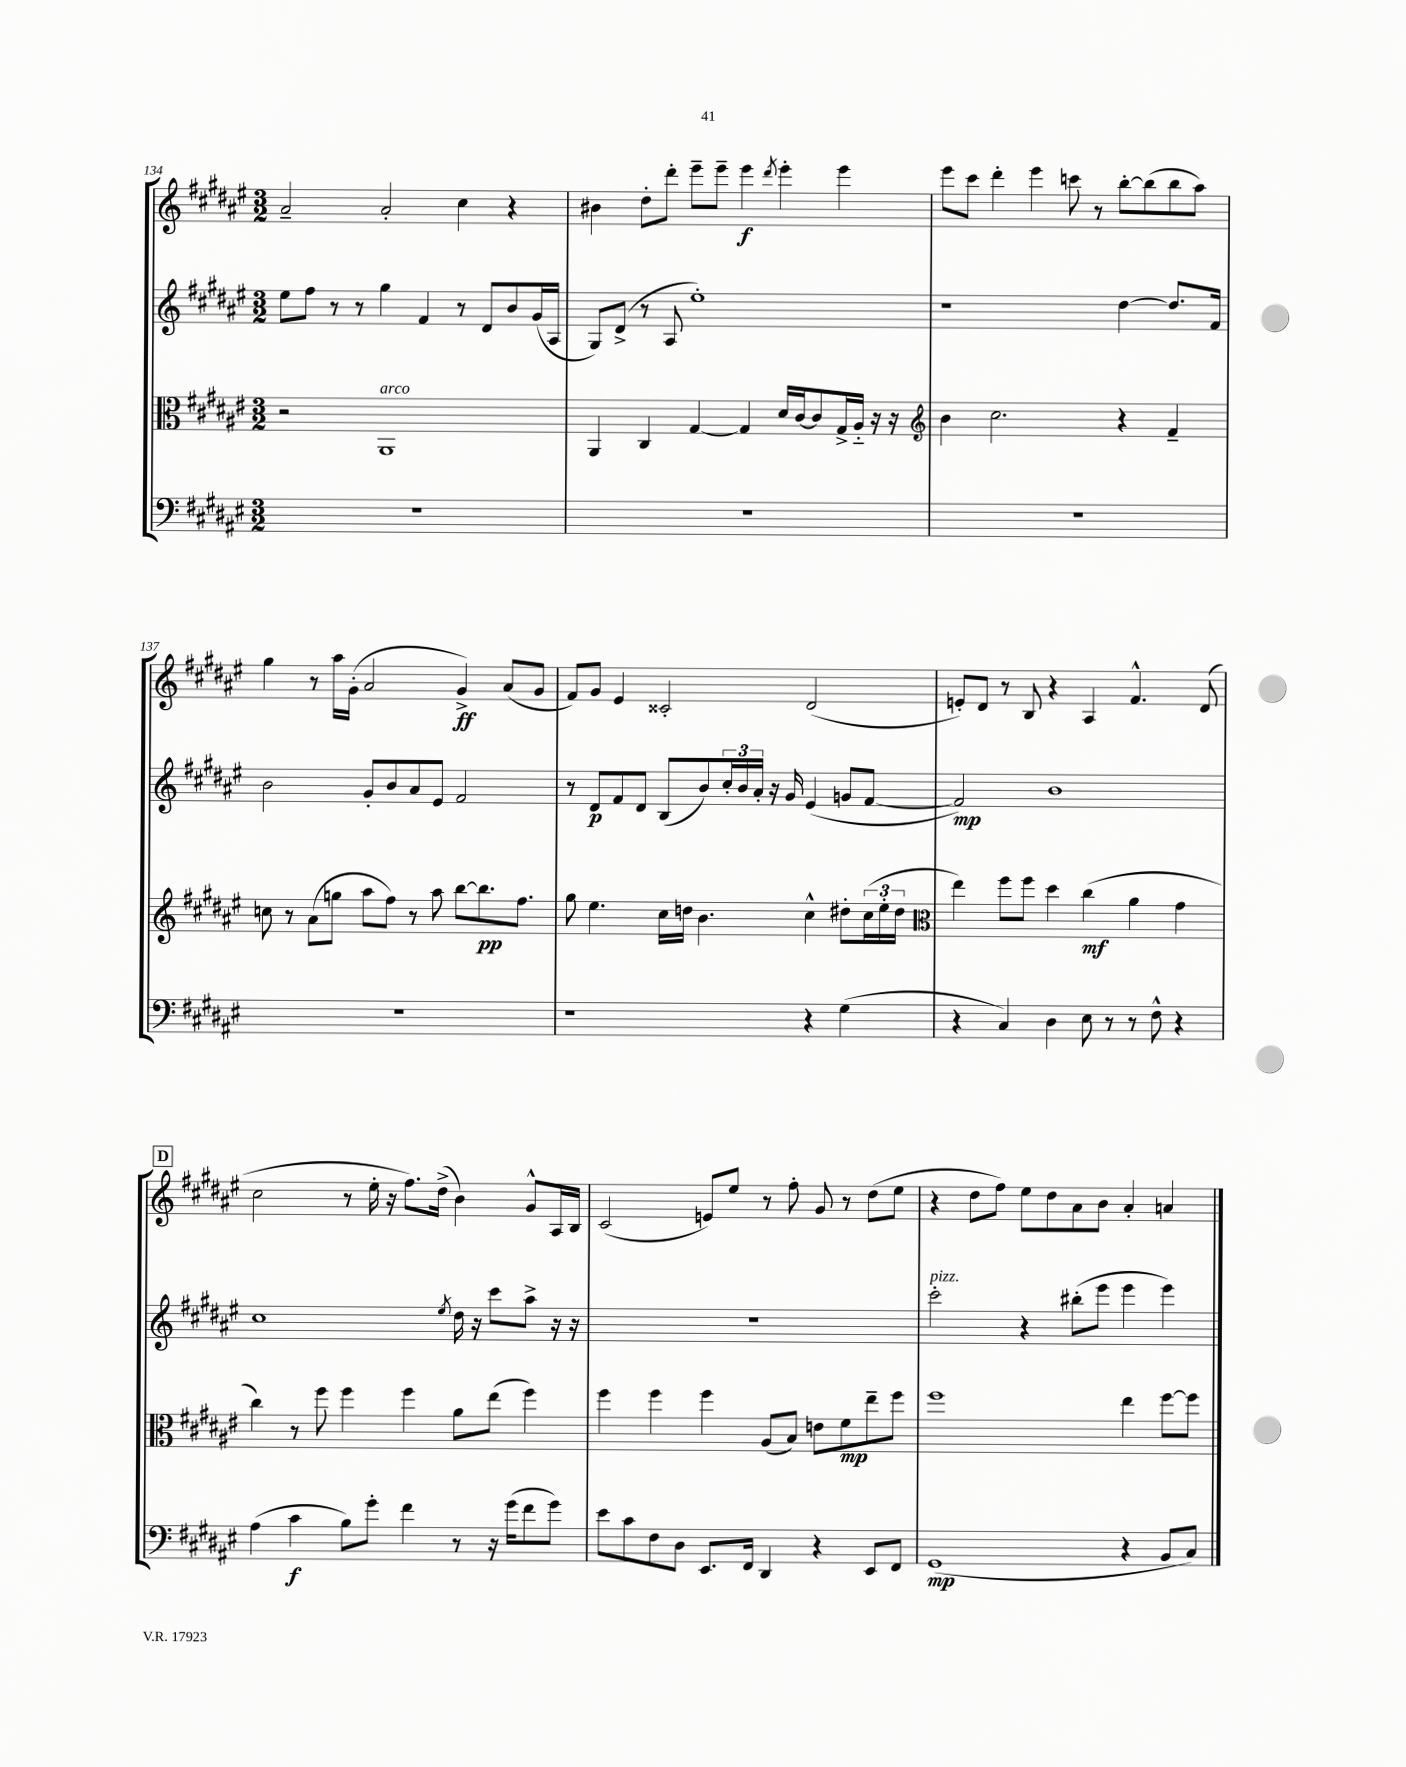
<<
\new StaffGroup <<
\new Staff = "s0" {
    \clef treble \key fis \major \numericTimeSignature \time 3/2
    ais'2-- ais'2-. cis''4 r4 |
    bis'4 dis''8-. dis'''8-. eis'''8-- eis'''8-- eis'''4\f \acciaccatura { dis'''8 } eis'''4-. eis'''4 |
    eis'''8 cis'''8 dis'''4-. eis'''4 c'''8 r8 b''8~-. b''8( b''8 ais''8) |
    gis''4 r8 ais''16 gis'16-.( ais'2 gis'4->\ff) ais'8( gis'8 |
    fis'8) gis'8 eis'4 cisis'2-. dis'2( |
    e'8-.) dis'8 r8 b8 r4 ais4 fis'4.-^ dis'8( |
    \mark \markup { \box "D" } cis''2 r8 eis''16-. r16 fis''8.) dis''16->( b'4) gis'8-^ ais16 b16 |
    cis'2( e'8) eis''8 r8 fis''8-. gis'8 r8 dis''8( eis''8 |
    r4 dis''8 fis''8) eis''8 dis''8 ais'8 b'8 ais'4-. a'4 \bar "|." |
}
\new Staff = "s1" {
    \clef treble \key fis \major \numericTimeSignature \time 3/2
    eis''8 fis''8 r8 r8 gis''4 fis'4 r8 dis'8 b'8 gis'16( ais16 |
    gis8) dis'8->( r8 ais8 eis''1-.) |
    r1 dis''4~ dis''8. fis'16 |
    b'2 gis'8-. b'8 ais'8 eis'8 fis'2 |
    r8 dis'8\p fis'8 dis'8 b8( b'8) \tuplet 3/2 { cis''16-. b'16 ais'16-. } r16 gis'16 eis'4( g'8 fis'8~ |
    fis'2\mp) b'1 |
    \mark \markup { \box "D" } cis''1 \acciaccatura { eis''8 } dis''16 r16 cis'''8 ais''8-> r16 r16 |
    R1. |
    cis'''2-.^\markup { \italic "pizz." } r4 bis''8-.( eis'''8 eis'''4 eis'''4) \bar "|." |
}
\new Staff = "s2" {
    \clef alto \key fis \major \numericTimeSignature \time 3/2
    r2 ais,1^\markup { \italic "arco" } |
    ais,4 cis4 gis4~ gis4 dis'16 cis'16~ cis'8 gis16-> ais16-_ r16 r16 |
    \clef treble b'4 cis''2. r4 fis'4-- |
    c''8 r8 ais'8( g''8 ais''8 fis''8) r8 ais''8 b''8~ b''8.\pp fis''8. |
    gis''8 eis''4. cis''16 d''16 b'4. cis''4-^ dis''8-. \tuplet 3/2 { cis''16( eis''16-. dis''16 } |
    \clef alto eis''4) fis''8 fis''8 dis''4 cis''4\mf( ais'4 gis'4 |
    \mark \markup { \box "D" } cis''4) r8 fis''8 fis''4 fis''4 ais'8 eis''8( fis''4) |
    fis''4 fis''4 fis''4 ais8( b8) e'8 fis'8\mp eis''8-- fis''8 |
    fis''1 eis''4 fis''8~ fis''8 \bar "|." |
}
\new Staff = "s3" {
    \clef bass \key fis \major \numericTimeSignature \time 3/2
    R1. |
    R1. |
    R1. |
    R1. |
    r1 r4 gis4( |
    r4 cis4) dis4 eis8 r8 r8 fis8-^ r4 |
    \mark \markup { \box "D" } ais4( cis'4\f b8) gis'8-. fis'4 r8 r16 gis'16( fis'8 gis'8) |
    eis'8 cis'8 fis8 dis8 eis,8. fis,16 dis,4 r4 eis,8 fis,8 |
    gis,1\mp( r4 b,8 cis8) \bar "|." |
}
>>
>>
\layout { \context { \Score currentBarNumber = #134 } }
